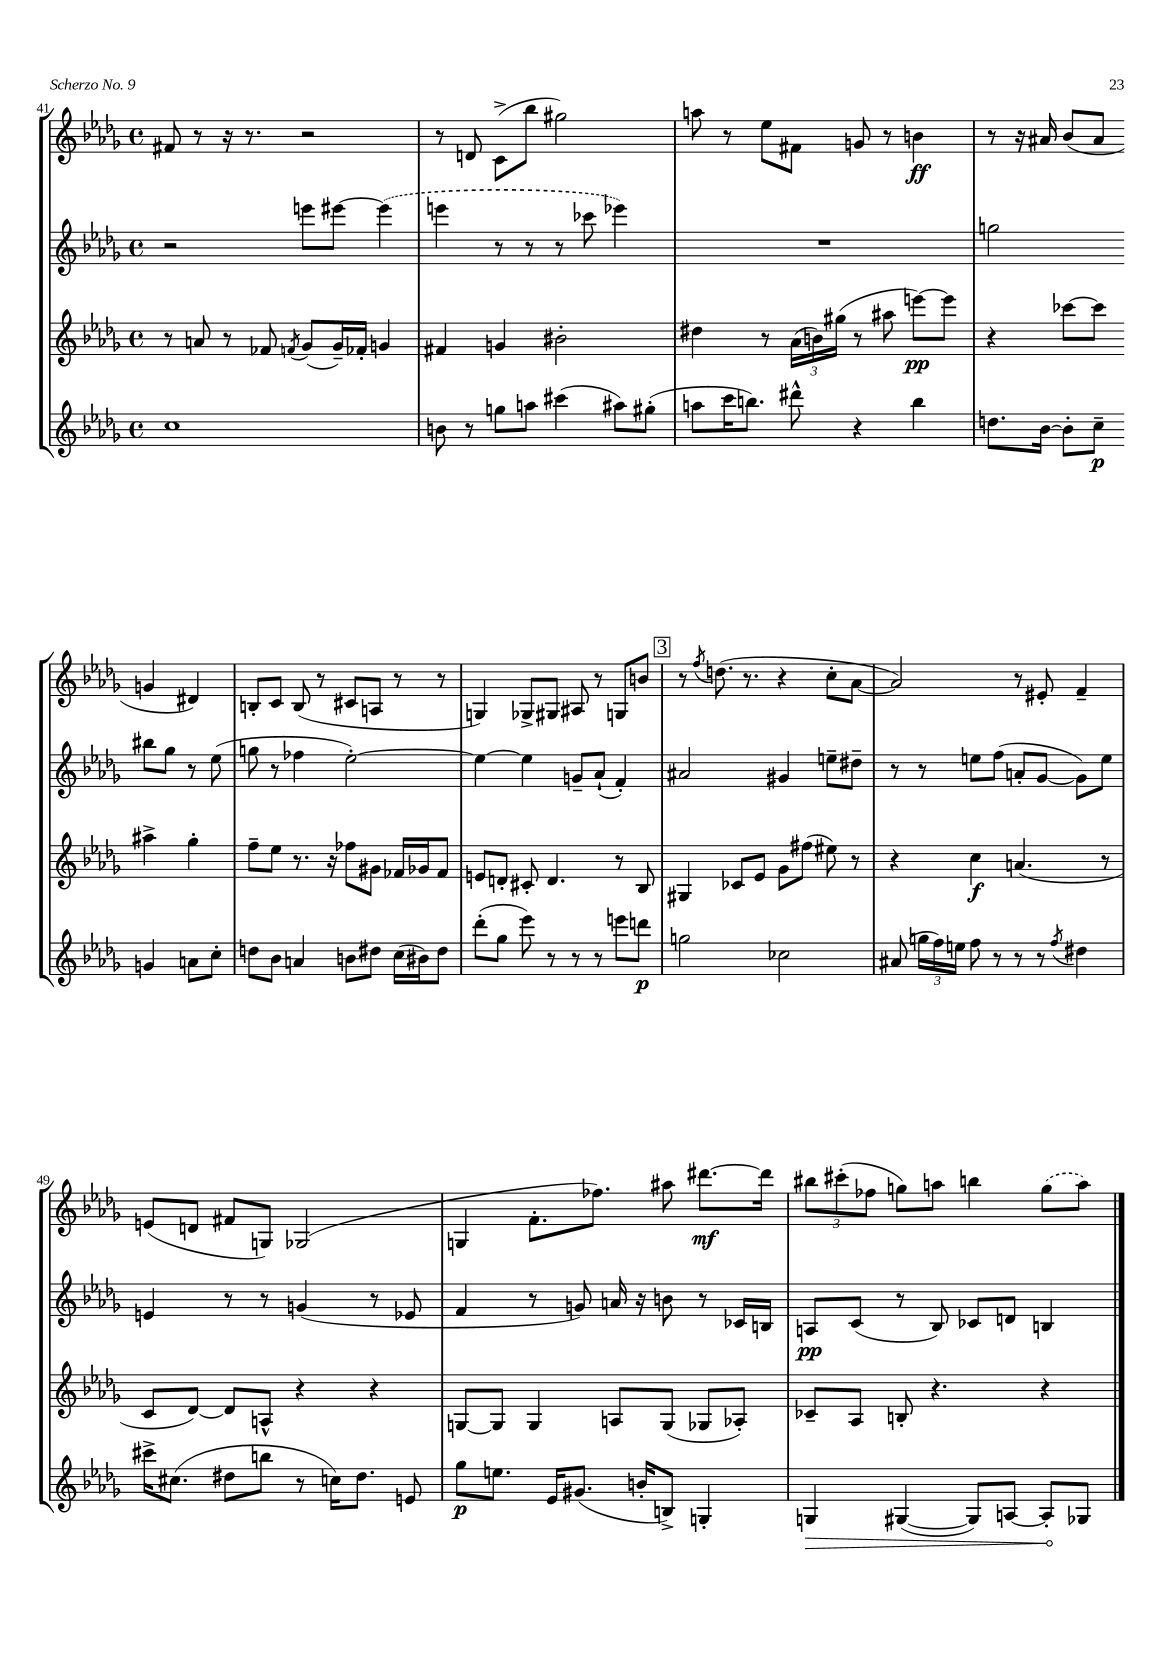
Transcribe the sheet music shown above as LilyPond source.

<<
\new StaffGroup <<
\new Staff = "s0" {
    \clef treble \key des \major \defaultTimeSignature \time 4/4
    \autoBeamOff fis'8 r8 r16 r8. r2 |
    r8 d'8 c'8[->( bes''8] gis''2) |
    a''8 r8 ees''8[ fis'8] g'8 r8 b'4\ff |
    r8 r16 ais'16 bes'8[( ais'8] g'4 dis'4) |
    b8[-. c'8] b8( r8 cis'8[ a8] r8 r8 |
    g4) ges8[-> gis8] ais8 r8 g8[ b'8] |
    \mark \markup { \box "3" } r8 \acciaccatura { f''8 } d''8.( r8. r4 c''8[-. aes'8]~ |
    aes'2) r8 eis'8-. f'4-- |
    e'8[( d'8] fis'8[ g8]) ges2( |
    g4 f'8.[-. fes''8.]) ais''8 dis'''8.[~\mf dis'''16] |
    \tuplet 3/2 { bis''8[ cis'''8-.( fes''8] } g''8[) a''8] b''4 \once \slurDashed g''8[( a''8]) \bar "|." |
}
\new Staff = "s1" {
    \clef treble \key des \major \defaultTimeSignature \time 4/4
    \autoBeamOff r2 e'''8[ eis'''8]~ \once \slurDashed eis'''4( |
    e'''4 r8 r8 r8 ces'''8 ees'''4) |
    R1 |
    g''2 bis''8[ g''8] r8 ees''8( |
    g''8 r8 fes''4 ees''2~-.) |
    ees''4~ ees''4 g'8[-- aes'8]-!( f'4-.) |
    \mark \markup { \box "3" } ais'2 gis'4 e''8[-- dis''8]-- |
    r8 r8 e''8[ f''8]( a'8[-. ges'8]~ ges'8[) e''8] |
    e'4 r8 r8 g'4( r8 ees'8 |
    f'4 r8 g'8) a'16 r16 b'8 r8 ces'16[ b16] |
    a8[\pp c'8]( r8 bes8) ces'8[ d'8] b4 \bar "|." |
}
\new Staff = "s2" {
    \clef treble \key des \major \defaultTimeSignature \time 4/4
    \autoBeamOff r8 a'8 r8 fes'8 \acciaccatura { f'8 } ges'8[( ges'16--) fes'16]-. g'4 |
    fis'4 g'4 bis'2-. |
    dis''4 r8 \tuplet 3/2 { aes'16[( b'16) gis''16]( } r8 ais''8 e'''8[~\pp) e'''8] |
    r4 ces'''8[~ ces'''8] ais''4-> ges''4-. |
    f''8[-- ees''8] r8. r16 fes''8[ gis'8] fes'16[ ges'16 fes'8] |
    e'8[ d'8]-. cis'8-. d'4. r8 bes8 |
    \mark \markup { \box "3" } gis4 ces'8[ ees'8] ges'8[ fis''8]( eis''8) r8 |
    r4 c''4\f a'4.( r8 |
    c'8[ des'8]~) des'8[ a8]-^ r4 r4 |
    g8[~ g8] g4 a8[ g8]( ges8[ aes8]-.) |
    ces'8[-- aes8] b8-. r4. r4 \bar "|." |
}
\new Staff = "s3" {
    \clef treble \key des \major \defaultTimeSignature \time 4/4
    \autoBeamOff c''1 |
    b'8 r8 g''8[ a''8] cis'''4( ais''8[) gis''8]-.( |
    a''8[ c'''16 b''8.]) dis'''8-^ r4 b''4 |
    d''8.[ bes'16]~ bes'8[-. c''8]--\p g'4 a'8[ c''8]-. |
    d''8[ bes'8] a'4 b'8[ dis''8] c''16[( bis'16) dis''8] |
    des'''8[-.( ges''8] ees'''8) r8 r8 r8 e'''8[ d'''8]\p |
    \mark \markup { \box "3" } g''2 ces''2 |
    ais'8( \tuplet 3/2 { g''16[ f''16) e''16] } f''8 r8 r8 r8 \acciaccatura { f''8 } dis''4 |
    cis'''16[-> cis''8.]( dis''8[ b''8] r8 c''16[) dis''8.] e'8 |
    ges''8[\p e''8.] ees'16[ gis'8.]( b'16[-. b8]->) g4-. |
    \once \override Hairpin.circled-tip = ##t g4\> gis4~( gis8[) a8]~ a8[-.\! ges8] \bar "|." |
}
>>
>>
\layout { \context { \Score currentBarNumber = #41 } }
